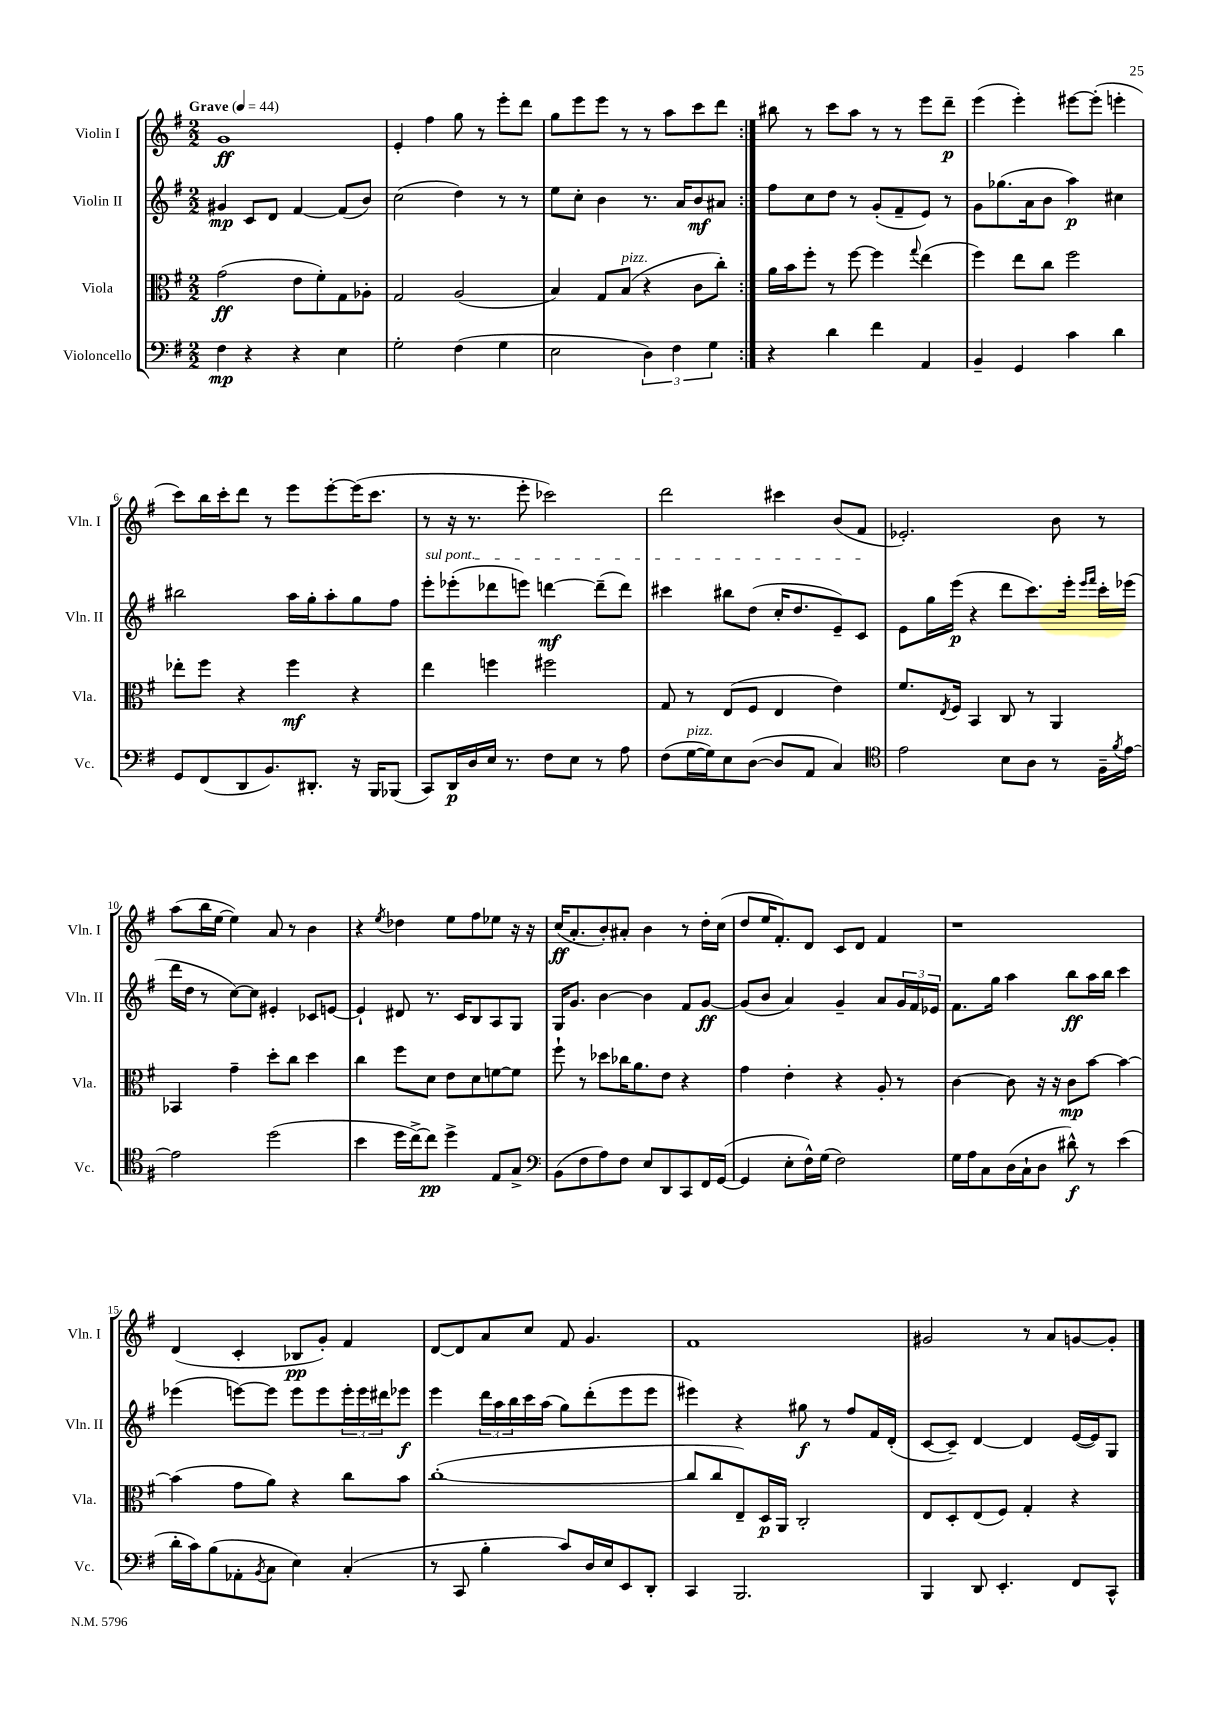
<<
\new StaffGroup <<
\new Staff = "s0" \with { instrumentName = "Violin I" shortInstrumentName = "Vln. I" } {
    \clef treble \key g \major \numericTimeSignature \time 2/2 \tempo "Grave" 4 = 44
    \repeat volta 2 { g'1\ff |
    e'4-. fis''4 g''8 r8 e'''8-. d'''8 |
    g''8 e'''8 e'''8 r8 r8 a''8 c'''8 d'''8 | }
    bis''8 r8 c'''8 a''8 r8 r8 e'''8 d'''8--\p |
    e'''4( e'''4-.) eis'''8~ eis'''8-.( e'''4-. |
    c'''8) b''16 c'''16-. d'''8 r8 e'''8 e'''8~-. e'''16( c'''8. |
    r8 r16 r8. e'''8-. ces'''2) |
    d'''2 cis'''4 b'8( fis'8 |
    ees'2.-.) b'8 r8 |
    a''8( b''16 e''16~ e''4) a'8 r8 b'4 |
    r4 \acciaccatura { e''8 } des''4 e''8 fis''8 ees''8 r16 r16 |
    c''16\ff( a'8.-. b'8-.) ais'8-. b'4 r8 d''16-. c''16( |
    d''8 e''16 fis'8.-.) d'8 c'8 d'8 fis'4 |
    r1 |
    d'4( c'4-. bes8\pp g'8-.) fis'4 |
    d'8~ d'8 a'8 c''8 fis'8 g'4. |
    fis'1 |
    gis'2 r8 a'8 g'8~ g'8-. \bar "|." |
}
\new Staff = "s1" \with { instrumentName = "Violin II" shortInstrumentName = "Vln. II" } {
    \clef treble \key g \major \numericTimeSignature \time 2/2
    \repeat volta 2 { gis'4\mp c'8 d'8 fis'4~ fis'8( b'8) |
    c''2( d''4) r8 r8 |
    e''8 c''8-. b'4 r8. a'16 b'8\mf ais'8 | }
    fis''8 c''8 d''8 r8 g'8-.( fis'8-- e'8) r8 |
    g'8 ges''8.( a'16 b'8 a''4\p) cis''4 |
    bis''2 a''16 g''16-. a''8-. g''8 fis''8 |
    \once \override TextSpanner.bound-details.left.text = \markup { \italic "sul pont." } e'''8-.\startTextSpan ees'''8-.( des'''8 e'''8) d'''4~\mf d'''8--( d'''8) |
    cis'''4 bis''8 d''8( c''16-. d''8. e'8--) c'8\stopTextSpan |
    e'8 g''16 e'''16\p( r4 d'''8 c'''8.) e'''16-. \grace { e'''16 fis'''16 } c'''16-. ees'''16( |
    d'''16 d''16 r8 c''8~) c''8 eis'4-. ces'8 e'8~ |
    e'4-! dis'8 r8. c'16 b8 a8 g8 |
    g16 g'8. b'4~ b'4 fis'8 g'8~\ff |
    g'8( b'8 a'4) g'4-- a'8 \tuplet 3/2 { g'16 fis'16 ees'16 } |
    fis'8. g''16 a''4 b''8\ff a''16 b''16 c'''4 |
    ees'''4( e'''8~) e'''8 e'''8 e'''8 \tuplet 3/2 { e'''16-. e'''16 dis'''16 } ees'''8\f |
    e'''4 \tuplet 3/2 { d'''16 a''16 b''16 } c'''16 a''16( g''8) d'''8-.( e'''8 e'''8 |
    eis'''4) r4 gis''8\f r8 fis''8 fis'16 d'16-.( |
    c'8~ c'8--) d'4~ d'4 e'16~( e'16) g8 \bar "|." |
}
\new Staff = "s2" \with { instrumentName = "Viola" shortInstrumentName = "Vla." } {
    \clef alto \key g \major \numericTimeSignature \time 2/2
    \repeat volta 2 { g'2\ff( e'8 fis'8-.) g8 aes8-. |
    g2 a2( |
    b4) g8 b8^\markup { \italic "pizz." }( r4 c'8 c''8-.) | }
    a'16 b'16 fis''8-. r8 fis''8~ fis''4 \appoggiatura { g''8 } e''4( |
    fis''4) e''8 c''8 fis''2 |
    ees''8-. fis''8 r4 fis''4\mf r4 |
    e''4 f''4 fis''2 |
    g8 r8 e8( fis8 e4 e'4) |
    fis'8. \acciaccatura { e8 } fis16 b,4 c8 r8 a,4 |
    bes,4 g'4-- d''8-. c''8 d''4 |
    c''4 fis''8 d'8 e'8 d'8 f'8~ f'8 |
    fis''8-! r8 des''8 ces''16 a'8. e'8 r4 |
    g'4 e'4-. r4 a8-. r8 |
    c'4~ c'8 r16 r16 c'8\mp b'8~ b'4~ |
    b'4( g'8 a'8) r4 c''8 b'8 |
    c''1~-.( |
    c''8 c''8 e8--) d16\p a,16 c2-. |
    e8 d8-. e8( fis8) g4-. r4 \bar "|." |
}
\new Staff = "s3" \with { instrumentName = "Violoncello" shortInstrumentName = "Vc." } {
    \clef bass \key g \major \numericTimeSignature \time 2/2
    \repeat volta 2 { fis4\mp r4 r4 e4 |
    g2-. fis4( g4 |
    e2 \tuplet 3/2 { d4) fis4 g4 } | }
    r4 d'4 fis'4 a,4 |
    b,4-- g,4 c'4 d'4 |
    g,8 fis,8( d,8 b,8.) dis,8.-. r16 b,,16 bes,,8( |
    c,8) d,16\p d16 e16 r8. fis8 e8 r8 a8 |
    fis8( g16~^\markup { \italic "pizz." } g16) e8 d8~( d8 a,8 c4) |
    \clef tenor e'2 b8 a8 r8 fis16-- \acciaccatura { fis'8 } e'16~ |
    e'2 d''2( |
    b'4 d''16 c''16~->) c''8\pp d''4-> e8 g8-> |
    \clef bass b,8( fis8 a8) fis8 e8 d,8 c,8 fis,16 g,16~( |
    g,4 e8-. fis16-^) g16( fis2) |
    g16 a16 c8 d16( c16-! d8 dis'8-^\f) r8 e'4( |
    d'16-. c'16) b8( aes,8-. \acciaccatura { b,8 } c8 e4) c4-.( |
    r8 c,8 b4-. c'8) d16 e16 e,8 d,8-. |
    c,4 b,,2. |
    b,,4 d,8 e,4.-. fis,8 c,8-^ \bar "|." |
}
>>
>>
